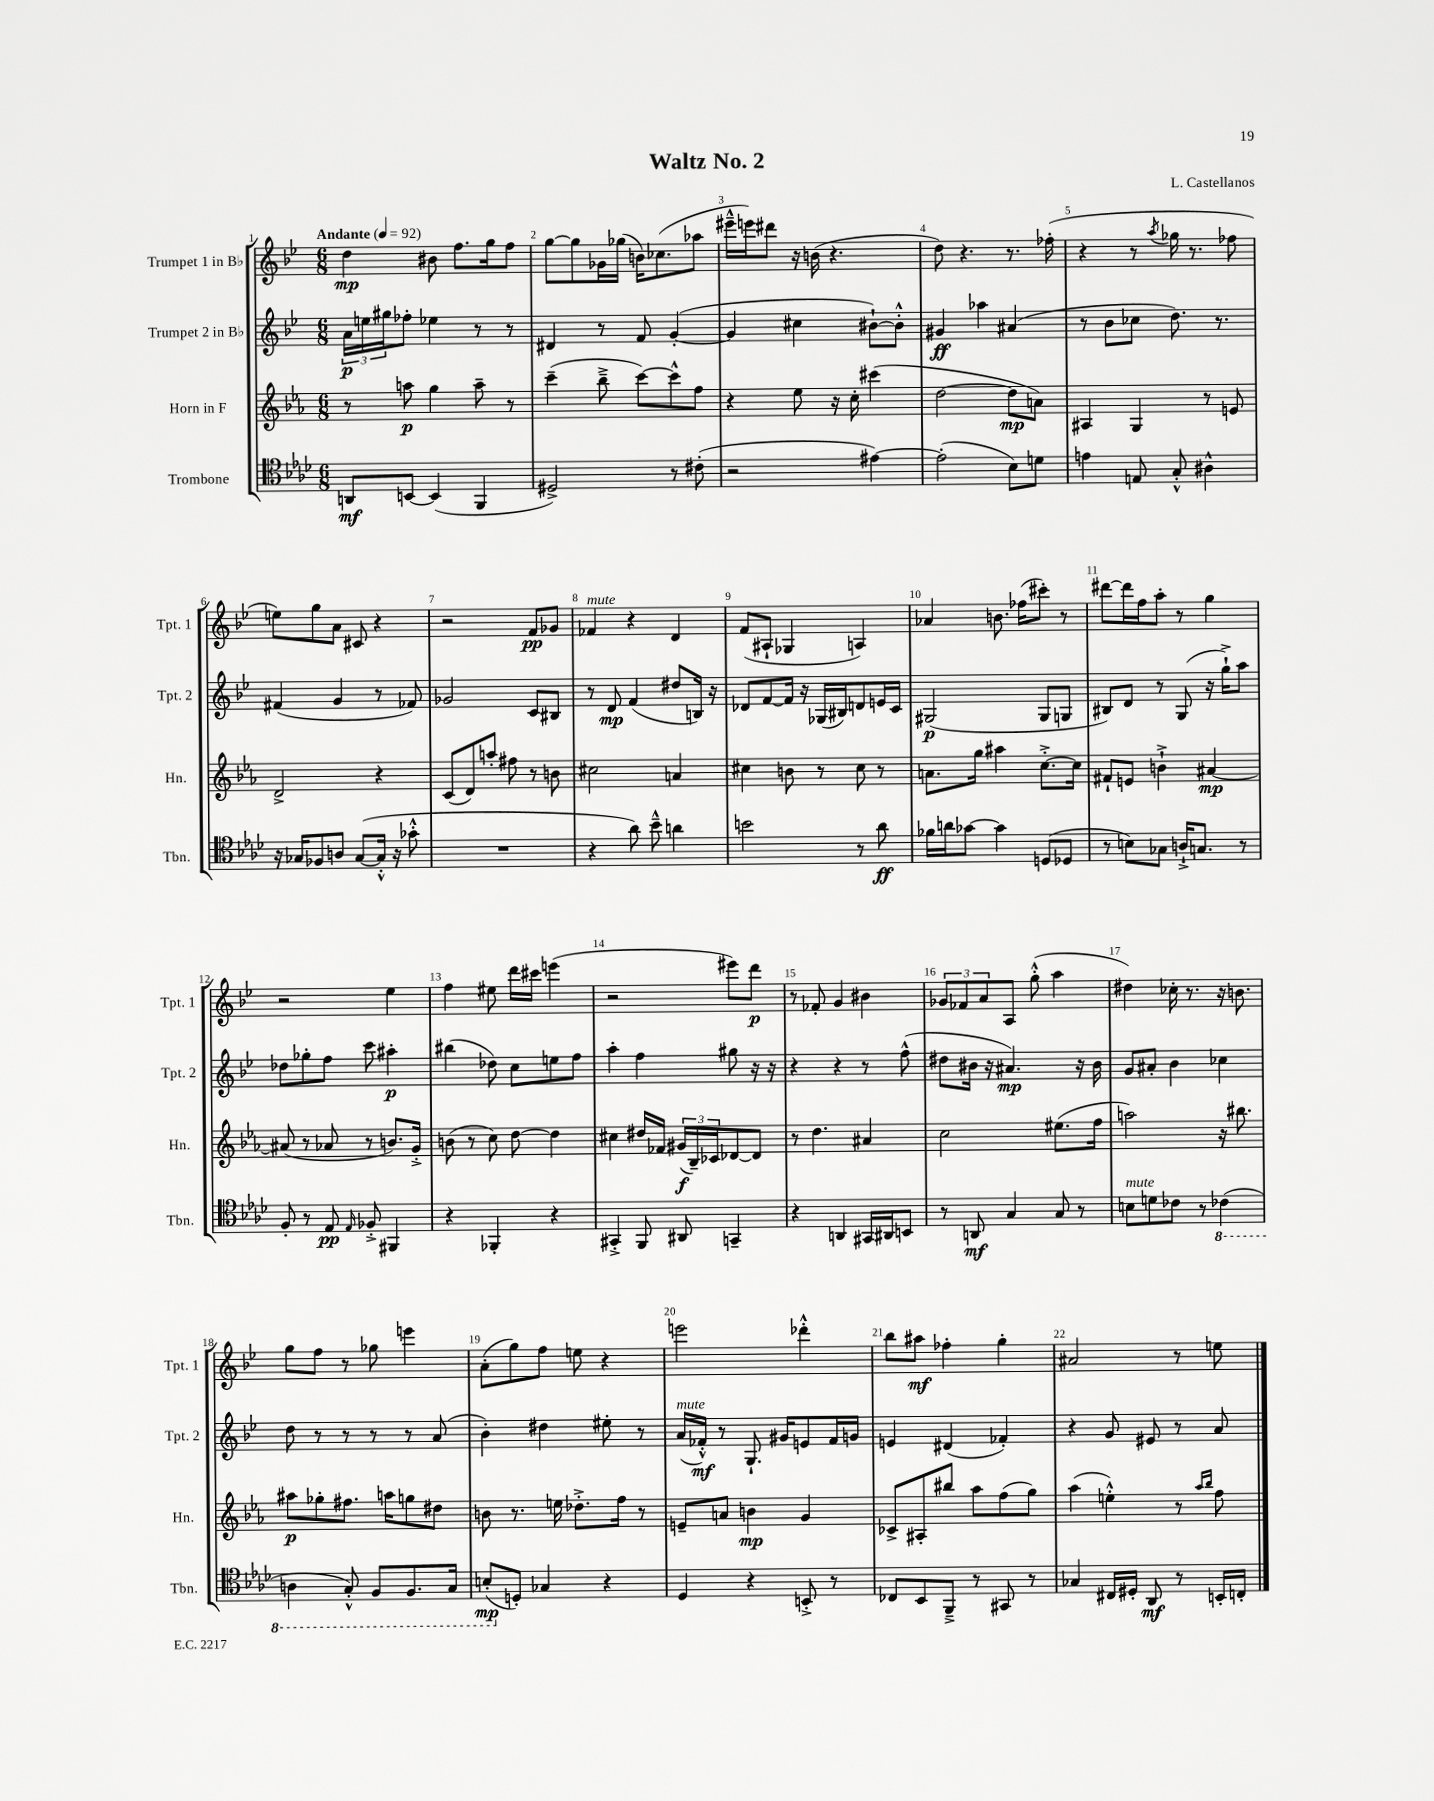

**kern	**kern	**kern	**kern
*staff4	*staff3	*staff2	*staff1
*clefC4	*clefG2	*clefG2	*clefG2
*k[b-e-a-d-]	*k[b-e-a-]	*k[b-e-]	*k[b-e-]
*M6/8	*M6/8	*M6/8	*M6/8
*MM92	*MM92	*MM92	*MM92
8AA	8r	24a	4dd
.	.	24ee	.
.	.	24gg#	.
[8BB	8aa	8ff-'	.
(4BB]	4gg	4ee-	8b#
.	.	.	8.ff
4FF	8aa~	8r	.
.	.	.	16gg
.	8r	8r	8ff
=	=	=	=
2D#^)	(4ccc~	4d#	[8gg
.	.	.	8gg]
.	8bb-~^	8r	16g-
.	.	.	(16gg-
.	[8ccc)	8f	16b)
.	.	.	(8.cc-
8r	8ccc^^]	([4g'	.
(8c#'	8ff	.	8aa-
=	=	=	=
2r	4r	4g]	16eee#~^^
.	.	.	16eee)
.	.	.	8ddd#
.	8ee-	4cc#	16r
.	.	.	(16b
.	16r	.	4.r
.	16cc'	.	.
[4e#)	(4ccc#	[8b#`)	.
.	.	8b#'^^]	.
=	=	=	=
(2e#']	[2dd	4g#	8dd)
.	.	.	4.r
.	.	4aa-	.
8B-)	8dd]	(4a#	8.r
8d	8a)	.	.
.	.	.	(16ff-'
=	=	=	=
4e	4A#	8r	4r
.	.	8b-	.
8E	4G	8cc-	8r
.	.	.	8qaa
8G'^^	.	8.dd)	16gg-
.	.	.	8.r
4A#^^	8r	.	.
.	.	8.r	.
.	8e	.	8ff-
=	=	=	=
16r	2d^	(4f#	8ee)
16G-	.	.	.
8F-	.	.	8gg
8A	.	4g	8a
([8G-	.	.	8c#
16G-'^^]	4r	8r	4r
16r	.	.	.
8g-'^^	.	8f-)	.
=	=	=	=
2.r	(8c	2g-	2r
.	8d)	.	.
.	8aa'	.	.
.	8ff#	.	.
.	8r	8c	8f
.	8b	8B#	8g-
=	=	=	=
4r	2cc#	8r	4f-
.	.	8d	.
8a-)	.	(4f	4r
8b-~^^	.	.	.
4a	4a	8dd#	4d
.	.	16B)	.
.	.	16r	.
=	=	=	=
2b	4cc#	8d-	(8f
.	.	[8f	8A#`
.	8b	16f]	4G-
.	.	16r	.
.	8r	(16G-	.
.	.	16B#)	.
8r	8cc#	8d	4A)
8a-	8r	16e	.
.	.	16c	.
=	=	=	=
16f-	8.a	(2G#	4a-
16a	.	.	.
[8g-	.	.	.
.	16gg	.	.
4g-]	4aa#	.	8.b
.	.	.	(16ff-
(8D	[8.cc'^	8G#	8ccc#')
8D-	.	8G	8r
.	16cc]	.	.
=	=	=	=
8r	8f#`	8B#)	[8ddd#
8B)	8e	8d	16ddd#]
.	.	.	16ff
8G-	4b`^	8r	8aa'
16A`^	.	(8G	8r
8.G	.	.	.
.	[4a#	16r	4gg
.	.	16gg`^)	.
8r	.	8aa	.
=	=	=	=
8F'	(8a#]	8dd-	2r
8r	8r	8gg-'	.
8E-	8a-	8ff	.
16qqE-	.	.	.
8F-'^	8r	8ccc	.
4FF#	8.b)	4aa#'	4ee-
.	16g'^	.	.
=	=	=	=
4r	(8b	(4bb#	4ff
.	8r	.	.
4FF-'	8cc)	8dd-)	8ee#
.	[8dd	8cc	16ddd
.	.	.	16ccc#
4r	4dd]	8ee	(4eee
.	.	8ff	.
=	=	=	=
4GG#'^	4cc#	4aa'	2r
8FF	16dd#	4ff	.
.	16f-	.	.
8AA#	(24g#	.	.
.	24B-~)	.	.
.	24c-	.	.
4GG~	[8d-	8gg#	8eee#)
.	8d-]	16r	8ddd
.	.	16r	.
=	=	=	=
4r	8r	4r	8r
.	4.dd	.	8f-'
4AA	.	4r	4g
16GG#	4a#	8r	4b#
16AA#	.	.	.
8BB	.	(8ff^^	.
=	=	=	=
8r	2cc	8dd#	12g-
.	.	.	12f-
8AA	.	16b#	.
.	.	.	12a
.	.	16r	.
4G	.	4.a#)	8A
.	.	.	(8gg'^^
8G	(8.ee#	.	4aa
8r	.	16r	.
.	16ff	16b#	.
=	=	=	=
8B	2aa)	8g	4dd#)
8d	.	8a#'	.
8c-	.	4b-	16cc-'
.	.	.	8.r
8r	.	.	.
(4C-	16r	4cc-	16r
.	8.bb#	.	8.b
=	=	=	=
4AA	8aa#	8dd	8gg
.	8gg-'	8r	8ff
8GG'^^)	8.ff#	8r	8r
8FF	.	8r	8gg-
.	16aa	.	.
8.FF	8gg	8r	4eee
.	8dd#	(8a	.
16GG	.	.	.
=	=	=	=
(8BB'	8b	4b-')	(8a'
8D')	8.r	.	8gg)
4G-	.	4dd#	8ff
.	16ee	.	.
.	8.dd-'^	.	8ee
4r	.	8ee#'	4r
.	16ff	.	.
.	8r	8r	.
=	=	=	=
4D-	8e~	(16a	2eee
.	.	16f-'^^)	.
.	8a	8r	.
4r	4b	8.G`	.
.	.	16g#	.
8BB'^	4g	8e	4ddd-'^^
8r	.	16f-	.
.	.	16g	.
=	=	=	=
8C-	8c-^	4e	8bb-
8BB-	8A#'	.	8aa#
8FF~^	8bb#	(4d#	4ff-'
8r	8aa-	.	.
8GG#	(8ff	4f-')	4gg'
8r	8gg)	.	.
=	=	=	=
4G-	(4aa-	4r	2a#
16C#	4ee'^^)	8g	.
16D#'	.	.	.
8AA-	.	8e#	.
8r	8r	8r	8r
.	16qqaa-	.	.
.	16qqbb-	.	.
16BB'	8ff	8a	8ee
16C'	.	.	.
==	==	==	==
*-	*-	*-	*-
